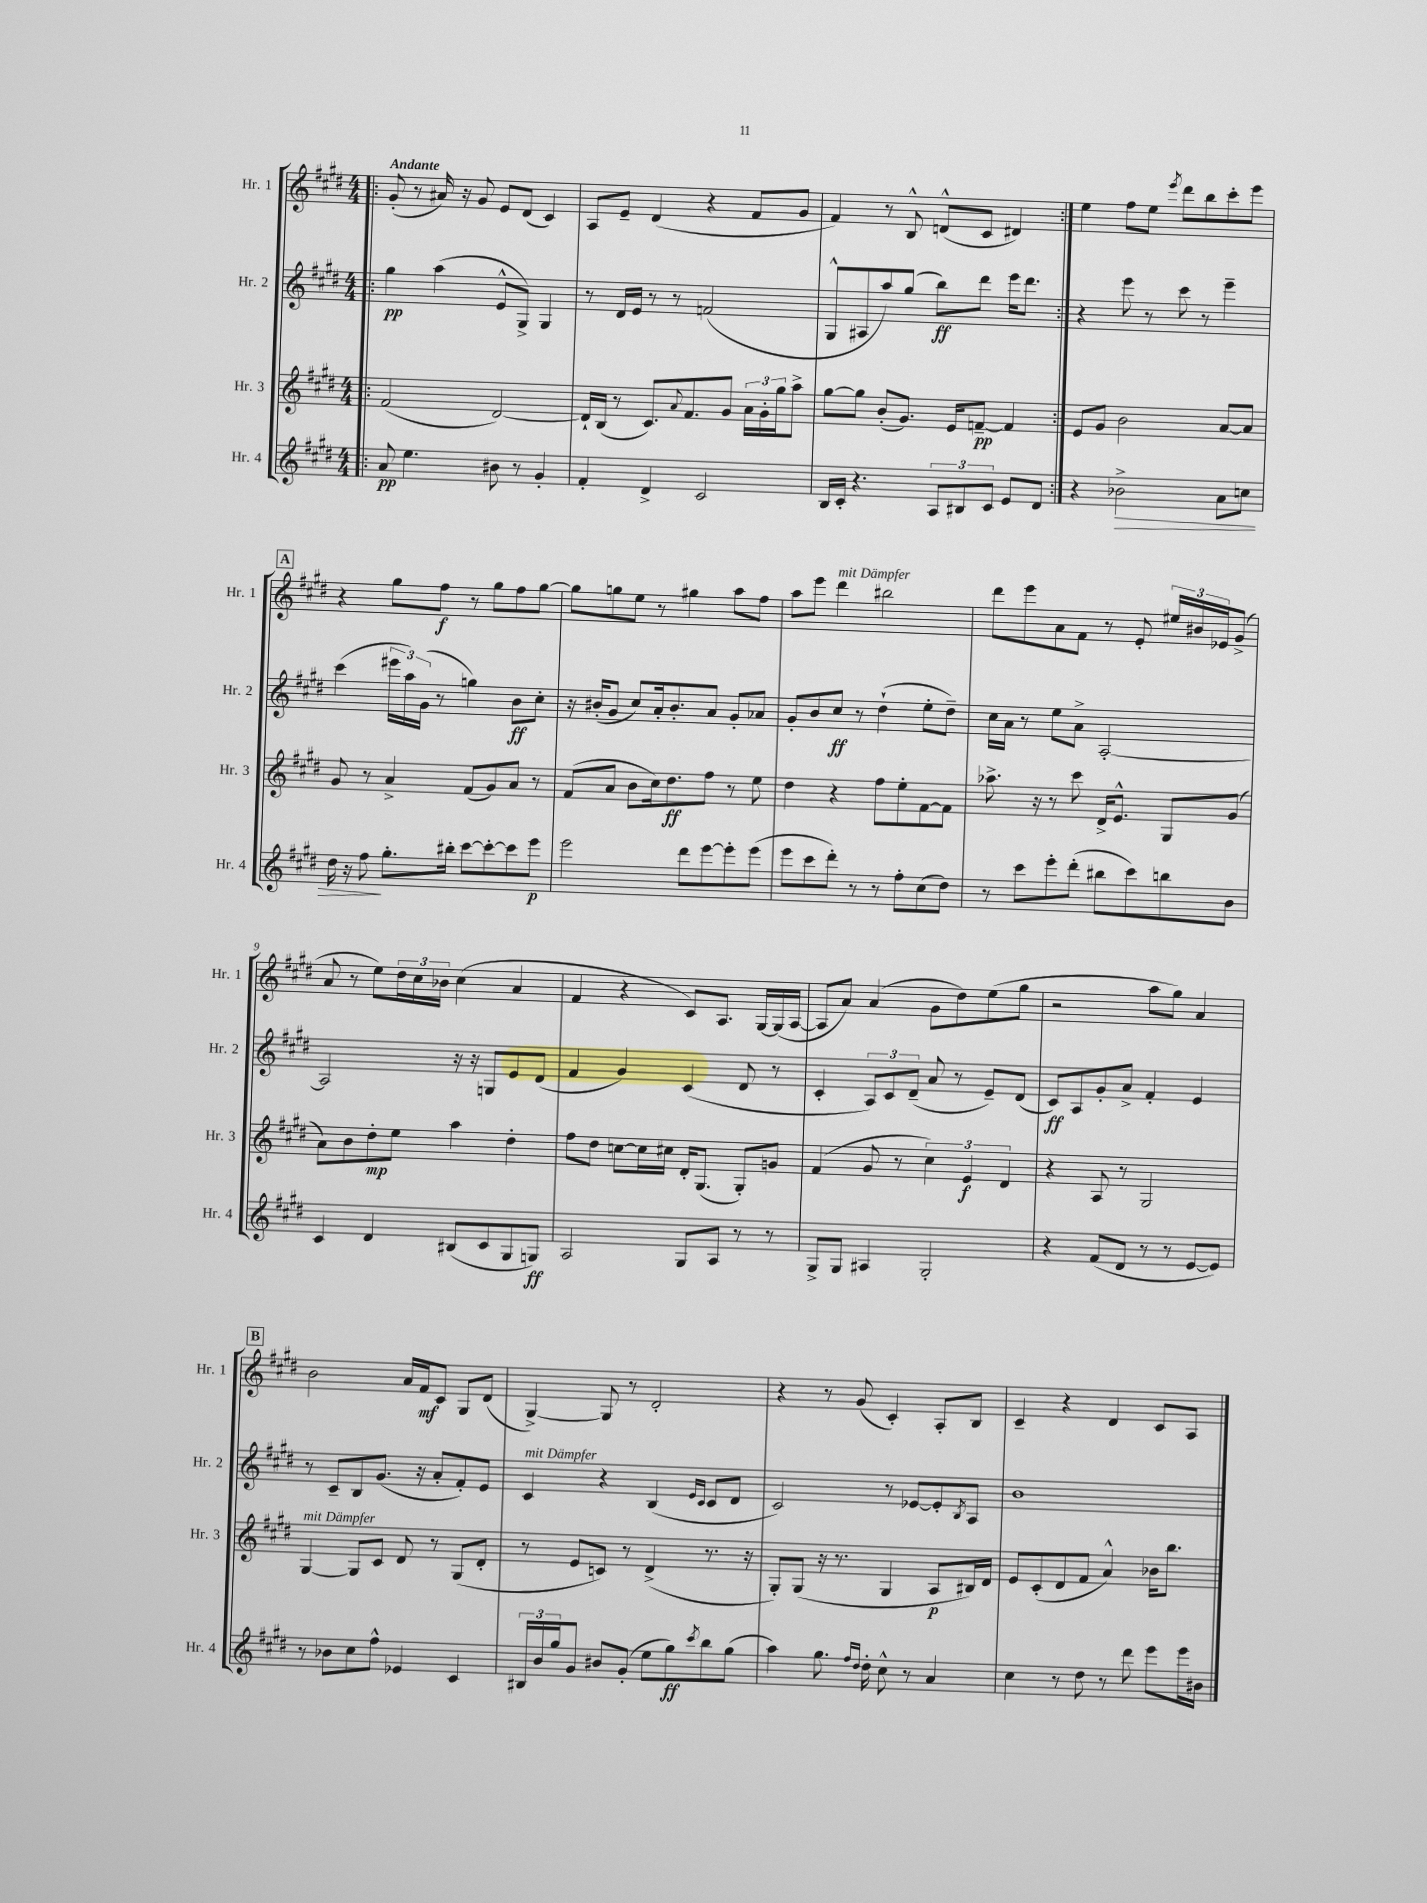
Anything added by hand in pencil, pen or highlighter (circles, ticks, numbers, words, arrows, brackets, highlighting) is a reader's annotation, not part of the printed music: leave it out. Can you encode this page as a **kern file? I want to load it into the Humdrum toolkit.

**kern	**kern	**kern	**kern
*staff4	*staff3	*staff2	*staff1
*clefG2	*clefG2	*clefG2	*clefG2
*k[f#c#g#d#]	*k[f#c#g#d#]	*k[f#c#g#d#]	*k[f#c#g#d#]
*M4/4	*M4/4	*M4/4	*M4/4
=!|:	=!|:	=!|:	=!|:
8a	(2f#	4gg#	(8g#'
4.ee	.	.	8r
.	.	(4aa	16a#)
.	.	.	16r
.	.	.	8g#
8b#	[2d#)	8e^^	8e
8r	.	8G#^)	(8d#
4g#'	.	4G#	4c#)
=	=	=	=
4f#'	16d#`]	8r	8A
.	(16B	.	.
.	8r	16d#	8e~
.	.	16e	.
4d#^	8.c#)	8r	(4d#
.	.	8r	.
.	8qqa	.	.
.	8.f#	.	.
2c#	.	(2f	4r
.	8g#	.	.
.	24a	.	8f#
.	24g#'	.	.
.	24gg#	.	.
.	8aa^	.	8g#
=	=	=	=
16B	[8gg#	8G#^^	4f#)
16c#'	.	.	.
4.r	8gg#]	8A#	.
.	(8b'	8aa)	8r
.	8.g#)	(8gg#	8B^^
12A	.	8bb)	(8d^^
.	16e	.	.
12B#	.	.	.
.	[8f~	8ddd#	8c#
12c#	.	.	.
8e	4f]	16eee	4d#)
.	.	8.ddd#	.
8d#	.	.	.
=:|!	=:|!	=:|!	=:|!
4r	8e	4r	4ee
.	8g#	.	.
2b-^	2b	8eee	8ff#
.	.	8r	8ee
.	.	.	8qeee
.	.	8ccc#	8ddd#
.	.	8r	8bb
8a	[8a	4eee~	8ccc#'
8cc	8a]	.	8eee
=	=	=	=
16dd#	8g#	(4ccc#	4r
16r	.	.	.
8ff#	8r	.	.
8.gg#'	4a^	24eee#	8gg#
.	.	24aa)	.
.	.	(24g#	.
.	.	8r	8ff#
16bb#'	.	.	.
[8ccc#	(8f#	4gg)	8r
8ccc#'_	8g#)	.	8gg#
8ccc#]	8a	8b	8ff#
8eee	8r	8cc#'	[8gg#
=	=	=	=
2eee	(8f#	16r	8gg#]
.	.	(16b#'	.
.	8a	8g#	8gg
.	8b	8cc#)	8ee
.	16cc#)	16a'	8r
.	8.dd#	8.b#'	.
8ddd#	.	.	4gg#
[8eee	8ff#	8a	.
8eee']	8r	8g#'	8aa
(8eee	8ee	8a-	8ff#
=	=	=	=
8eee	4dd#	8g#'	8aa
8ccc#	.	8b	8eee
8ddd#')	4r	8cc#	4ddd#
8r	.	8r	.
8r	8ff#	(4dd#`	2bb#
8ff#'	8ee'	.	.
(8cc#	[8f#	8ee'	.
8dd#)	8f#]	8dd#~)	.
=	=	=	=
8r	8.aa-^	16cc#	8ddd#
.	.	16a	.
8ccc#	.	8r	8eee
.	16r	.	.
8eee'	8r	8ee	8a
(8ddd#'	8ccc#	8a^	8f#
8bb#	16d#^	[2A'	8r
.	8.e^^	.	.
8ccc#)	.	.	8e'
8bb	8G#	.	24ee#
.	.	.	24b#
.	.	.	24e-
8b	(8g#	.	(8g#^
=	=	=	=
4c#	8a)	2A]	8a
.	8b	.	8r
4d#	8dd#'	.	8ee)
.	8ee	.	24dd#
.	.	.	24cc#
.	.	.	24b-
(8B#	4aa	16r	(4cc#
.	.	16r	.
8c#	.	8G	.
8G#	4dd#'	8e	4a
8G)	.	(8d#	.
=	=	=	=
2A	8ff#	4f#	4f#
.	8dd#	.	.
.	[8cc	4g#)	4r
.	16cc]	.	.
.	16cc#	.	.
8G#	16d#'	(4c#	8c#)
.	(8.G#	.	.
8A	.	.	8.A
8r	8G#')	8d#	.
.	.	.	[16G#
8r	8g	8r	(16G#]
.	.	.	[16A
=	=	=	=
8G#^	(4f#	4c#'	8A]
8G#	.	.	8a)
4A#	8g#	12A)	(4a
.	.	12c#	.
.	8r	.	.
.	.	(12d#~	.
2G#'	6cc#)	8a	8g#
.	.	8r	8dd#)
.	6e	.	.
.	.	8e~)	(8ee
.	6d#	.	.
.	.	(8d#	8gg#
=	=	=	=
4r	4r	8c#)	2r
.	.	8A	.
(8f#	8A	8g#'	.
8d#	8r	8a^	.
8r	2G#	4f#'	8aa
8r	.	.	8gg#)
[8e	.	4e	4a
8e])	.	.	.
=	=	=	=
8r	[4G#	8r	2b
8b-	.	8c#~	.
8cc#	8G#]	8B	.
8ff#^^	8c#	(8.g#	.
4e-	8d#	.	16a
.	.	16r	16f#
.	8r	8a'	8c#
4c#	(8G#	8f#')	8G#
.	8d#'	8e	(8d#
=	=	=	=
24B#	8r	4c#	[4G#^)
24b	.	.	.
24gg#	.	.	.
8g#	8e	.	.
8b#	8c)	4r	8G#]
(8g#'	8r	.	8r
8ee	(4d#^	(4B	2d#'
8gg#)	.	.	.
.	.	16qqe	.
8qccc#	.	16qqc#	.
8bb	8.r	8c#	.
(8gg#	.	8d#	.
.	16r	.	.
=	=	=	=
4aa)	8G#')	2c#)	4r
.	(8G#	.	.
8.gg#	16r	.	8r
.	8.r	.	.
.	.	.	(8g#
16qqff#	.	.	.
16qqdd#	.	.	.
16dd#'	.	.	.
8cc#^^	4G#	8r	4c#')
8r	.	[8e-	.
4a	8A	8e-']	8A'
.	.	8qB	.
.	16B#)	8A	8B
.	16d#	.	.
=	=	=	=
4cc#	8e	1b	4c#~
.	(8c#'	.	.
8r	8d#	.	4r
8dd#	8f#	.	.
8r	4a^^)	.	4d#
8ddd#	.	.	.
8eee	16b-	.	8c#
.	8.bb	.	.
16eee	.	.	8A
16b#	.	.	.
==	==	==	==
*-	*-	*-	*-
